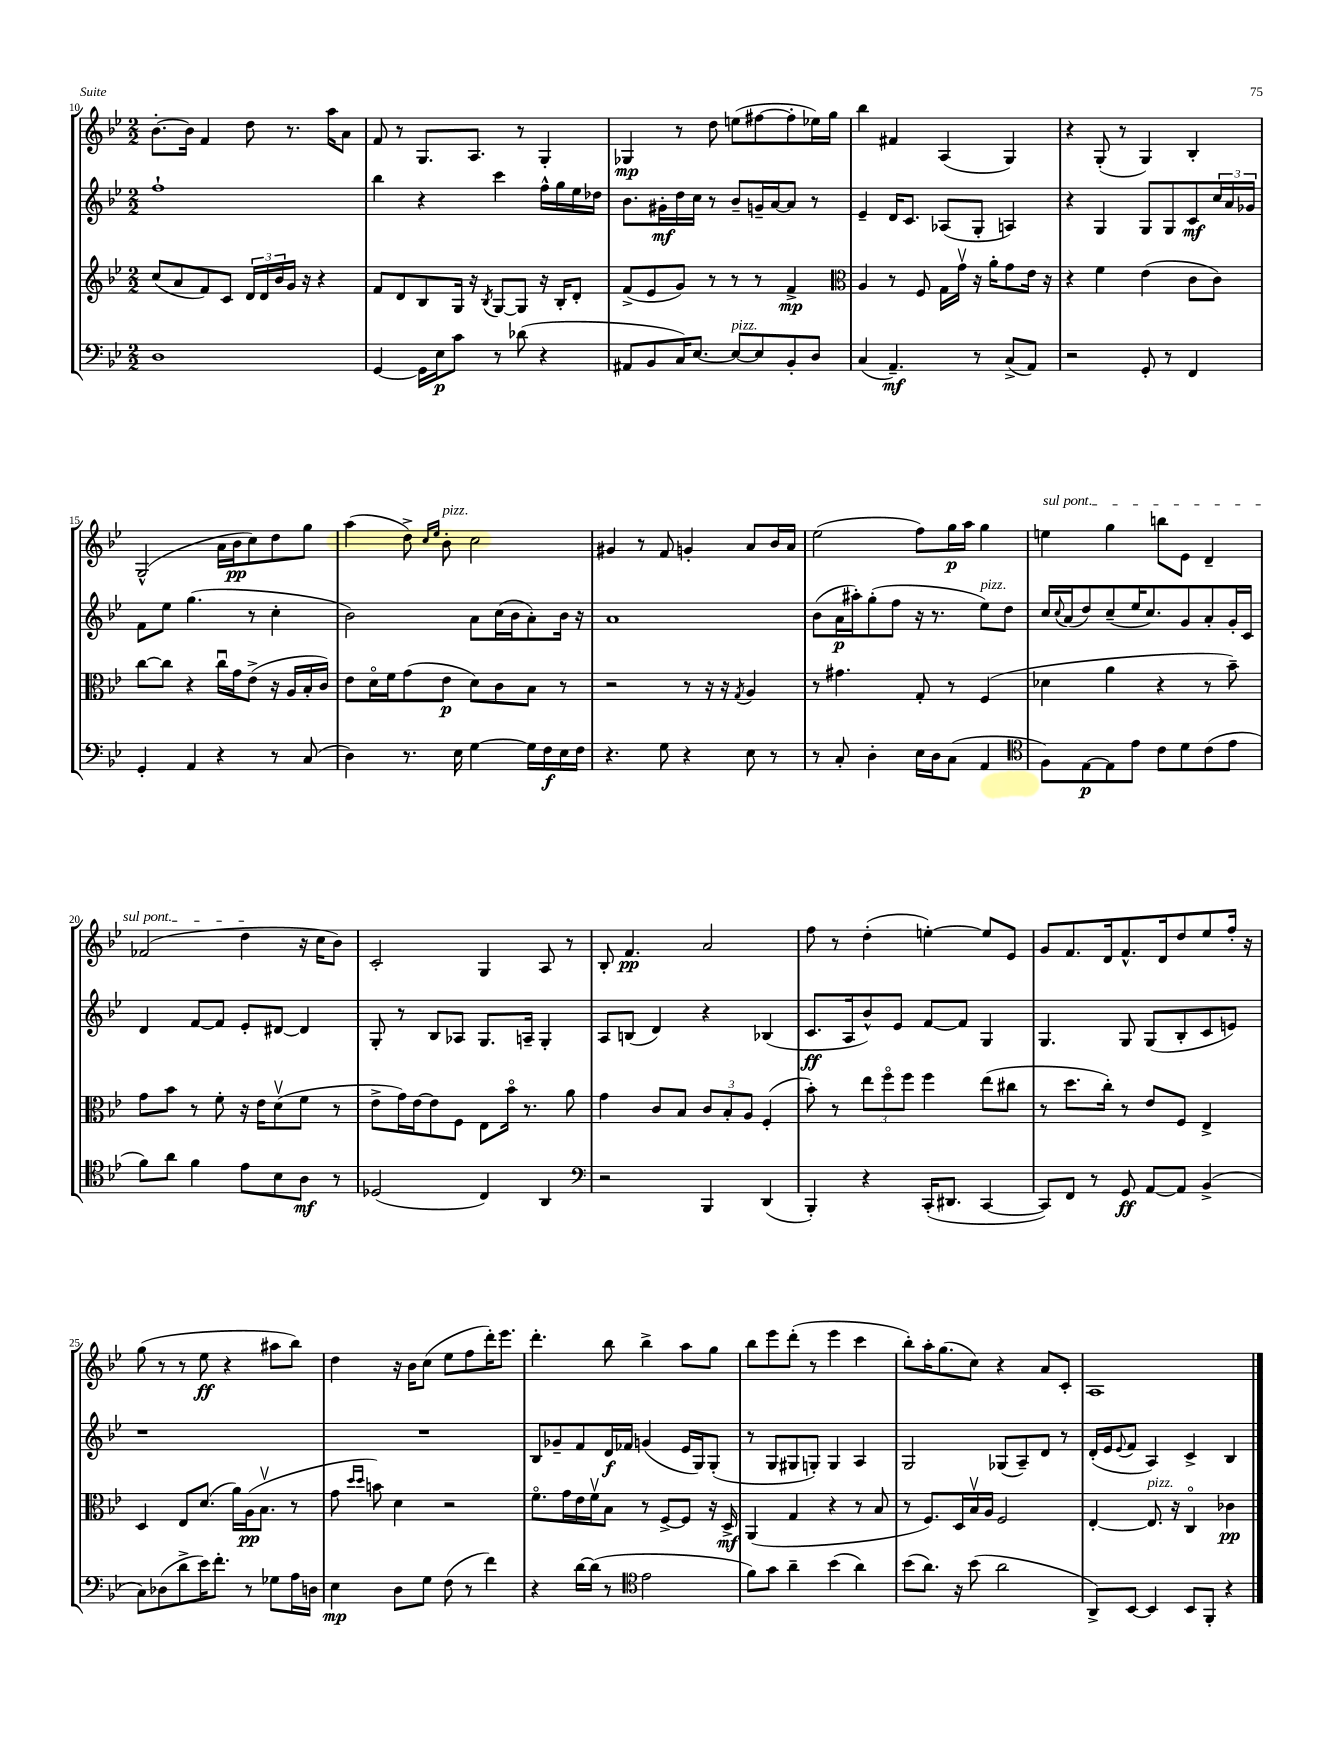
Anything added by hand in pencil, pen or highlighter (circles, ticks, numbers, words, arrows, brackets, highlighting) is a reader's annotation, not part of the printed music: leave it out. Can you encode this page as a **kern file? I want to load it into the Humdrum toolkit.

**kern	**kern	**kern	**kern
*staff4	*staff3	*staff2	*staff1
*clefF4	*clefG2	*clefG2	*clefG2
*k[b-e-]	*k[b-e-]	*k[b-e-]	*k[b-e-]
*M2/2	*M2/2	*M2/2	*M2/2
1D	(8cc	1ff`	[8.b-'
.	8a	.	.
.	.	.	16b-]
.	8f)	.	4f
.	8c	.	.
.	24d	.	8dd
.	24d	.	.
.	24b-	.	.
.	16g	.	8.r
.	16r	.	.
.	4r	.	.
.	.	.	16aa
.	.	.	8a
=	=	=	=
[4GG	8f	4bb-	8f
.	8d	.	8r
16GG]	8B-	4r	8.G
16E-	.	.	.
8c	16G	.	.
.	16r	.	8.A
.	8qB-	.	.
8r	[8G	4ccc	.
(8d-	8G]	.	8r
4r	16r	16ff^^	4G'
.	16B-'	16gg	.
.	8d'	16ee-	.
.	.	16dd-	.
=	=	=	=
8AA#	(8f^	8.b-	4G-
8BB-	8e-	.	.
.	.	16g#'	.
16C)	8g)	16dd	8r
[8.E-	.	16cc	.
.	8r	8r	8dd
8E-_	8r	8b-~	(8ee
8E-]	8r	16g~	[8ff#
.	.	[16a	.
8BB-'	4f^	8a]	8ff#']
8D	.	8r	16ee-)
.	.	.	16gg
=	=	=	=
*	*clefC3	*	*
(4C	4A	4e-~	4bb-
4.AA~)	8r	16d	4f#
.	.	8.c	.
.	8F	.	.
.	16G	(8A-	(4A
.	16gv	.	.
8r	16r	8G'	.
.	16a'	.	.
(8C^	8g	4A)	4G)
8AA)	16e-	.	.
.	16r	.	.
=	=	=	=
2r	4r	4r	4r
.	4f	4G	(8G'
.	.	.	8r
8GG'	(4e-	8G	4G)
8r	.	8G	.
4FF	8c	8c	4B-'
.	8c)	24cc	.
.	.	24a	.
.	.	24g-	.
=	=	=	=
4GG'	[8cc	8f	(2G^^
.	8cc]	8ee-	.
4AA	4r	(4.gg	.
4r	16ccu	.	16a
.	16g	.	16b-
.	(8e-^	8r	8cc)
8r	16r	4cc'	8dd
.	16A	.	.
(8C	16B-'	.	8gg
.	16c)	.	.
=	=	=	=
4D)	8e-	2b-)	(4aa
.	16do	.	.
.	16f	.	.
8.r	(8g	.	8dd^)
.	.	.	16qqcc
.	.	.	16qqee-
.	8e-	.	8b-'
16E-	.	.	.
[4G	8d)	8a	2cc
.	8c	(16cc	.
.	.	16b-	.
16G]	8B-	8a')	.
16F	.	.	.
16E-	8r	16b-	.
16F	.	16r	.
=	=	=	=
4.r	2r	1a	4g#
.	.	.	8r
8G	.	.	8f
4r	8r	.	4g'
.	16r	.	.
.	16r	.	.
.	8qG	.	.
8E-	4A	.	8a
8r	.	.	16b-
.	.	.	16a
=	=	=	=
8r	8r	(8b-	(2ee-
8C'	4.g#	16a	.
.	.	16aa#')	.
4D'	.	(8gg'	.
.	.	8ff	.
16E-	8G'	16r	8ff)
16D	.	8.r	.
(8C	8r	.	16gg
.	.	.	16aa
4AA	(4F	8ee-)	4gg
.	.	8dd	.
=	=	=	=
*clefC4	*	*	*
8F)	4d-	16cc	4ee
.	.	8qqcc	.
.	.	(16a	.
[8E-	.	8dd)	.
8E-]	4a	(8cc~	4gg
8e-	.	16ee-	.
.	.	8.cc)	.
8c	4r	.	8bb
8d	.	8g	8e-
(8c	8r	8a'	4d~
8e-	8b-~)	16g'	.
.	.	16c	.
=	=	=	=
8f)	8g	4d	(2f-
8a	8b-	.	.
4f	8r	[8f	.
.	8f'	8f]	.
8e-	16r	8e-'	4dd
.	16e-	.	.
8B-	(8dv	[8d#	.
8A	8f	4d#]	16r
.	.	.	16cc
8r	8r	.	8b-)
=	=	=	=
(2D-	8e-^	8G'	2c'
.	16g)	8r	.
.	[16e-	.	.
.	8e-]	8B-	.
.	8F	8A-	.
4C)	8E-	8.G	4G
.	16b-o	.	.
.	8.r	16A~	.
4AA	.	4G'	8A
.	8a	.	8r
=	=	=	=
*clefF4	*	*	*
2r	4g	8A	8B-'
.	.	(8B	4.f
.	8c	4d)	.
.	8B-	.	.
4BBB-	12c	4r	2a
.	12B-'	.	.
.	12A	.	.
(4DD	(4F'	(4B-	.
=	=	=	=
4BBB-')	8b-')	8.c	8ff
.	8r	.	8r
.	.	16A	.
4r	12ee-	8b-^^)	(4dd'
.	12ffo	.	.
.	.	8e-	.
.	12ff	.	.
(16CC'	4ff	[8f	[4ee')
8.DD#	.	.	.
.	.	8f]	.
[4CC	(8ee-	4G	8ee]
.	8cc#	.	8e-
=	=	=	=
8CC])	8r	4.G	8g
8FF	8.dd	.	8.f
8r	.	.	.
.	16cc')	.	16d
8GG	8r	8G	8.f^^
[8AA	8e-	(8G	.
.	.	.	16d
8AA]	8F	8B-'	8dd
(4BB-^	4E-^	8c	8ee-
.	.	8e)	16ff'
.	.	.	16r
=	=	=	=
8C)	4D	1r	(8gg
(8D-	.	.	8r
8d^	8E-	.	8r
16e-)	(8.d	.	8ee-
8.f'	.	.	.
.	.	.	4r
.	16a)	.	.
8r	(16A	.	.
.	8.B-v	.	.
8G-	.	.	8aa#
16A	8r	.	8bb-)
16D	.	.	.
=	=	=	=
4E-	8g	1r	4dd
.	16qqdd	.	.
.	16qqdd	.	.
.	8b)	.	.
8D	4d	.	16r
.	.	.	16b-
8G	.	.	(8cc
(8F	2r	.	8ee-
8r	.	.	8ff
4f)	.	.	16ddd')
.	.	.	8.eee-
=	=	=	=
4r	8.fo	8B-	4.ddd'
.	.	8g-~	.
.	16g	.	.
[16d	16e-	8f	.
(16d]	16fv	.	.
8r	8B-	16d	8bb-
.	.	16f-	.
*clefC4	*	*	*
2e-	8r	(4g	4bb-^
.	[8F^	.	.
.	8F]	16e-	8aa
.	.	16G)	.
.	16r	(8G'	8gg
.	16D^	.	.
=	=	=	=
8f)	(4AA	8r	8bb-
8g	.	8G	8eee-
4a~	4G	8G#	(8ddd'
.	.	8G')	8r
(4b-	4r	4G	4eee-
4a)	8r	4A	4ccc
.	8B-	.	.
=	=	=	=
(8b-	8r	2G	8bb-')
8.a)	8.F)	.	16aa'
.	.	.	(8.gg
16r	16D	.	.
(8b-	16B-v	.	8cc)
.	16A	.	.
2a	2F	(8G-	4r
.	.	8A~)	.
.	.	8d	8a
.	.	8r	8c'
=	=	=	=
8AA^)	[4E-'	(16d'	1A
.	.	16e-	.
.	.	8qqe-	.
[8BB-	.	8f	.
4BB-]	8.E-]	4A)	.
.	16r	.	.
8BB-	4Co	4c^	.
8FF'	.	.	.
4r	4c-	4B-	.
==	==	==	==
*-	*-	*-	*-
